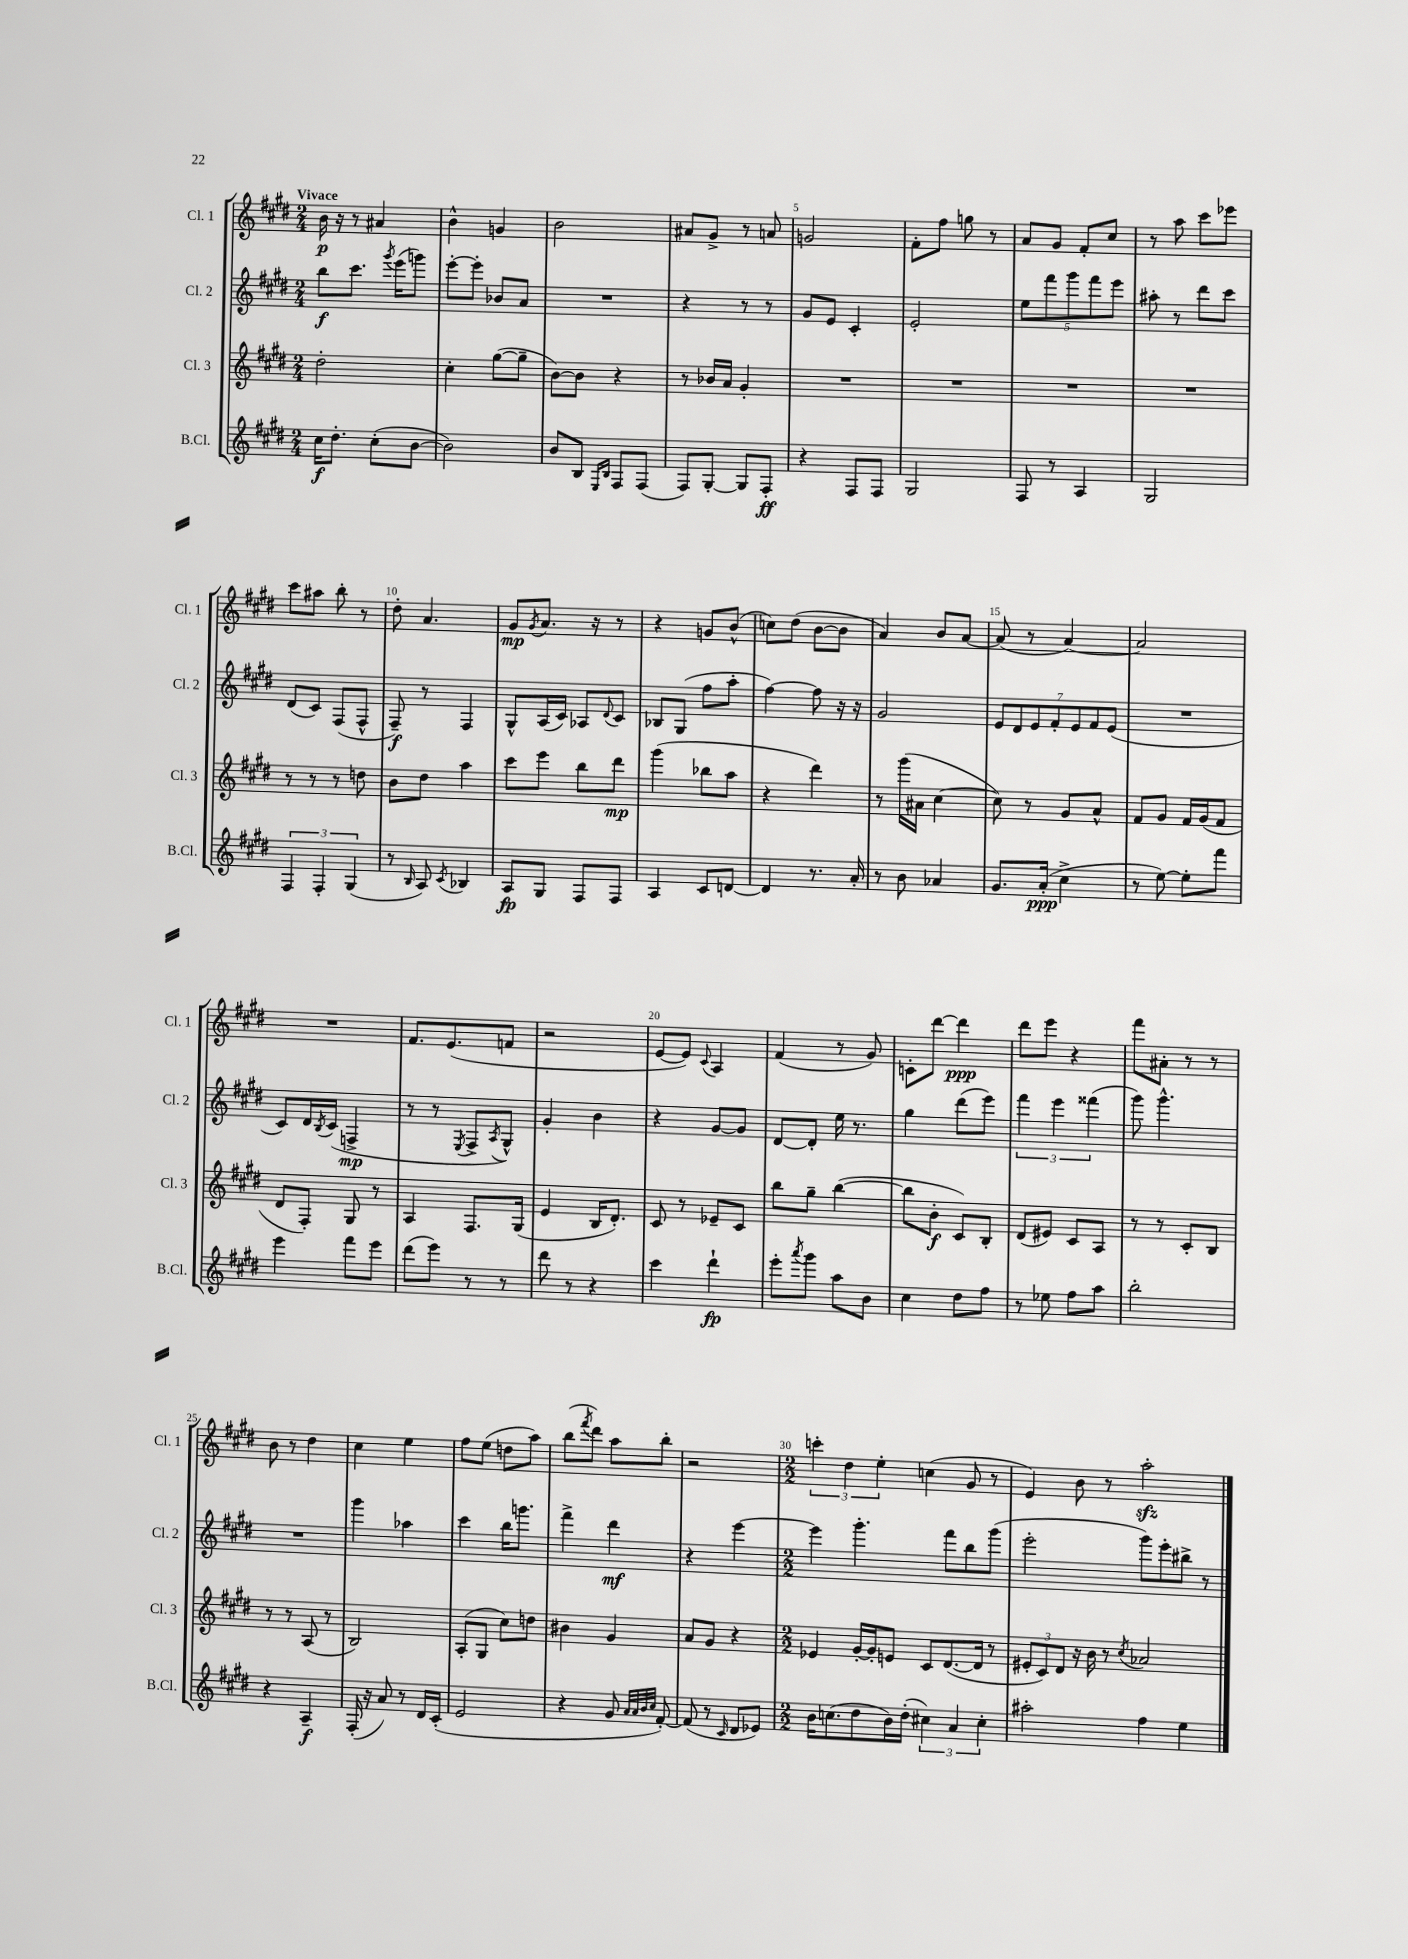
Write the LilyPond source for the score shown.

<<
\new StaffGroup <<
\new Staff = "s0" \with { instrumentName = "Cl. 1" shortInstrumentName = "Cl. 1" } {
    \clef treble \key e \major \numericTimeSignature \time 2/4 \tempo "Vivace"
    b'16\p r16 r8 ais'4 |
    b'4-^ g'4 |
    b'2 |
    ais'8 gis'8-> r8 a'8 |
    g'2 |
    fis'8-. fis''8 g''8 r8 |
    a'8 gis'8 fis'8-. cis''8 |
    r8 a''8 cis'''8 ees'''8 |
    cis'''8 ais''8 b''8-. r8 |
    dis''8-. a'4. |
    gis'8\mp \acciaccatura { gis'8 } a'8. r16 r8 |
    r4 g'8 b'8-^( |
    c''8) dis''8( b'8~ b'8 |
    a'4) b'8 a'8~ |
    a'8( r8 a'4~) |
    a'2 |
    R2 |
    fis'8. e'8.( f'8 |
    r2 |
    e'8~ e'8) \appoggiatura { cis'8 } a4 |
    fis'4( r8 gis'8) |
    c'8-. dis'''8~ dis'''4\ppp |
    dis'''8 e'''8 r4 |
    fis'''8 ais'8-. r8 r8 |
    b'8 r8 dis''4 |
    cis''4 e''4 |
    fis''8 e''8( d''8 a''8) |
    b''8( \acciaccatura { fis'''8 } dis'''8) a''8 b''8-. |
    r2 |
    \numericTimeSignature \time 2/2 \tuplet 3/2 { c'''4-. dis''4 e''4-. } c''4( gis'8 r8 |
    e'4) b'8 r8 a''2-.\sfz \bar "|." |
}
\new Staff = "s1" \with { instrumentName = "Cl. 2" shortInstrumentName = "Cl. 2" } {
    \clef treble \key e \major \numericTimeSignature \time 2/4
    b''8\f cis'''8. \acciaccatura { gis'''8 } e'''16( g'''8) |
    e'''8~-. e'''8-. bes'8 a'8 |
    R2 |
    r4 r8 r8 |
    gis'8 e'8 cis'4-. |
    e'2-. |
    \tuplet 5/4 { e''8 fis'''8 gis'''8 fis'''8 e'''8 } |
    ais''8-. r8 dis'''8 cis'''8 |
    dis'8( cis'8) fis8( fis8-^ |
    fis8--\f) r8 fis4 |
    gis8-^ a16( cis'16) aes8 \appoggiatura { dis'8 } cis'8 |
    bes8 gis8( fis''8 a''8-. |
    fis''4~) fis''8 r16 r16 |
    gis'2 |
    \tuplet 7/4 { e'8 dis'8 e'8 fis'8-. e'8 fis'8 e'8( } |
    R2 |
    cis'8) dis'16 \acciaccatura { b8 } cis'16( f4->\mp |
    r8 r8 \acciaccatura { e8 } fis8-> \acciaccatura { a8 } gis8-^) |
    gis'4-. b'4 |
    r4 gis'8~ gis'8 |
    dis'8~ dis'8-. e''16 r8. |
    gis''4 dis'''8( e'''8) |
    \tuplet 3/2 { fis'''4 e'''4 fisis'''4( } |
    gis'''8) gis'''4.-^ |
    R2 |
    gis'''4 aes''4 |
    cis'''4 b''16 g'''8. |
    fis'''4-> dis'''4\mf |
    r4 e'''4~ |
    \numericTimeSignature \time 2/2 e'''4 gis'''4.-. fis'''8 b''8 gis'''8( |
    e'''2-. gis'''8) e'''8-. bis''8-> r8 \bar "|." |
}
\new Staff = "s2" \with { instrumentName = "Cl. 3" shortInstrumentName = "Cl. 3" } {
    \clef treble \key e \major \numericTimeSignature \time 2/4
    dis''2-. |
    cis''4-. gis''8~( gis''8-- |
    b'8~) b'8 r4 |
    r8 bes'16 a'16 gis'4-. |
    R2 |
    R2 |
    R2 |
    R2 |
    r8 r8 r8 d''8 |
    b'8 dis''8 a''4 |
    cis'''8 e'''8 b''8 dis'''8\mp |
    gis'''4( bes''8 a''8 |
    r4 dis'''4) |
    r8 gis'''16( ais'16 cis''4~ |
    cis''8) r8 gis'8 a'8-^ |
    fis'8 gis'8 fis'16 gis'16( fis'8 |
    dis'8 fis8-.) gis8 r8 |
    a4 fis8. gis16( |
    e'4 b16 dis'8.-.) |
    cis'8 r8 ees'8-- cis'8 |
    b''8 gis''8-- b''4~( |
    b''8 b'8-.\f cis'8) b8-. |
    dis'8( eis'8) cis'8 a8 |
    r8 r8 cis'8-. b8 |
    r8 r8 a8( r8 |
    b2) |
    a8-.( gis8 cis''8) d''8 |
    bis'4 gis'4 |
    a'8 gis'8 r4 |
    \numericTimeSignature \time 2/2 ees'4 gis'16~-. gis'16-. e'8 cis'8 dis'8.~( dis'16 r8 |
    \tuplet 3/2 { eis'8-. cis'8) dis'8 } r16 b'16 r8 \acciaccatura { cis''8 } aes'2 \bar "|." |
}
\new Staff = "s3" \with { instrumentName = "B.Cl." shortInstrumentName = "B.Cl." } {
    \clef treble \key e \major \numericTimeSignature \time 2/4
    cis''16\f dis''8.-. cis''8-.( b'8~ |
    b'2) |
    b'8 b8 \grace { e16 b16 } fis8 fis8( |
    fis8) gis8~-. gis8 fis8-.\ff |
    r4 fis8 fis8 |
    gis2 |
    fis8 r8 a4 |
    gis2 |
    \tuplet 3/2 { fis4 fis4-. gis4( } |
    r8 \grace { b16 } a8) \acciaccatura { cis'8 } bes4 |
    a8\fp gis8 fis8 fis8 |
    a4 cis'8 d'8~ |
    d'4 r8. a'16-. |
    r8 b'8 aes'4 |
    gis'8. a'16-.\ppp( cis''4-> |
    r8 e''8~) e''8-. fis'''8 |
    e'''4 fis'''8 e'''8 |
    dis'''8( e'''8) r8 r8 |
    dis'''8 r8 r4 |
    cis'''4 dis'''4-!\fp |
    e'''8-. \acciaccatura { a'''8 } gis'''8 a''8 b'8 |
    cis''4 dis''8 fis''8 |
    r8 ees''8 fis''8 a''8 |
    b''2-. |
    r4 a4--\f |
    fis16-.( r16 a'8) r8 dis'16 cis'16-.( |
    e'2 |
    r4 gis'8 \grace { a'32 a'32 b'32 cis''32 } fis'8~-.) |
    fis'8( r8 \grace { cis'16 } dis'8 ees'8) |
    \numericTimeSignature \time 2/2 b'16 c''8.( dis''8 b'16) dis''16-.( \tuplet 3/2 { cis''4) a'4 cis''4-. } |
    ais''2-. fis''4 e''4 \bar "|." |
}
>>
>>
\layout { \context { \Score \override BarNumber.break-visibility = ##(#f #t #t) barNumberVisibility = #(every-nth-bar-number-visible 5) } }
